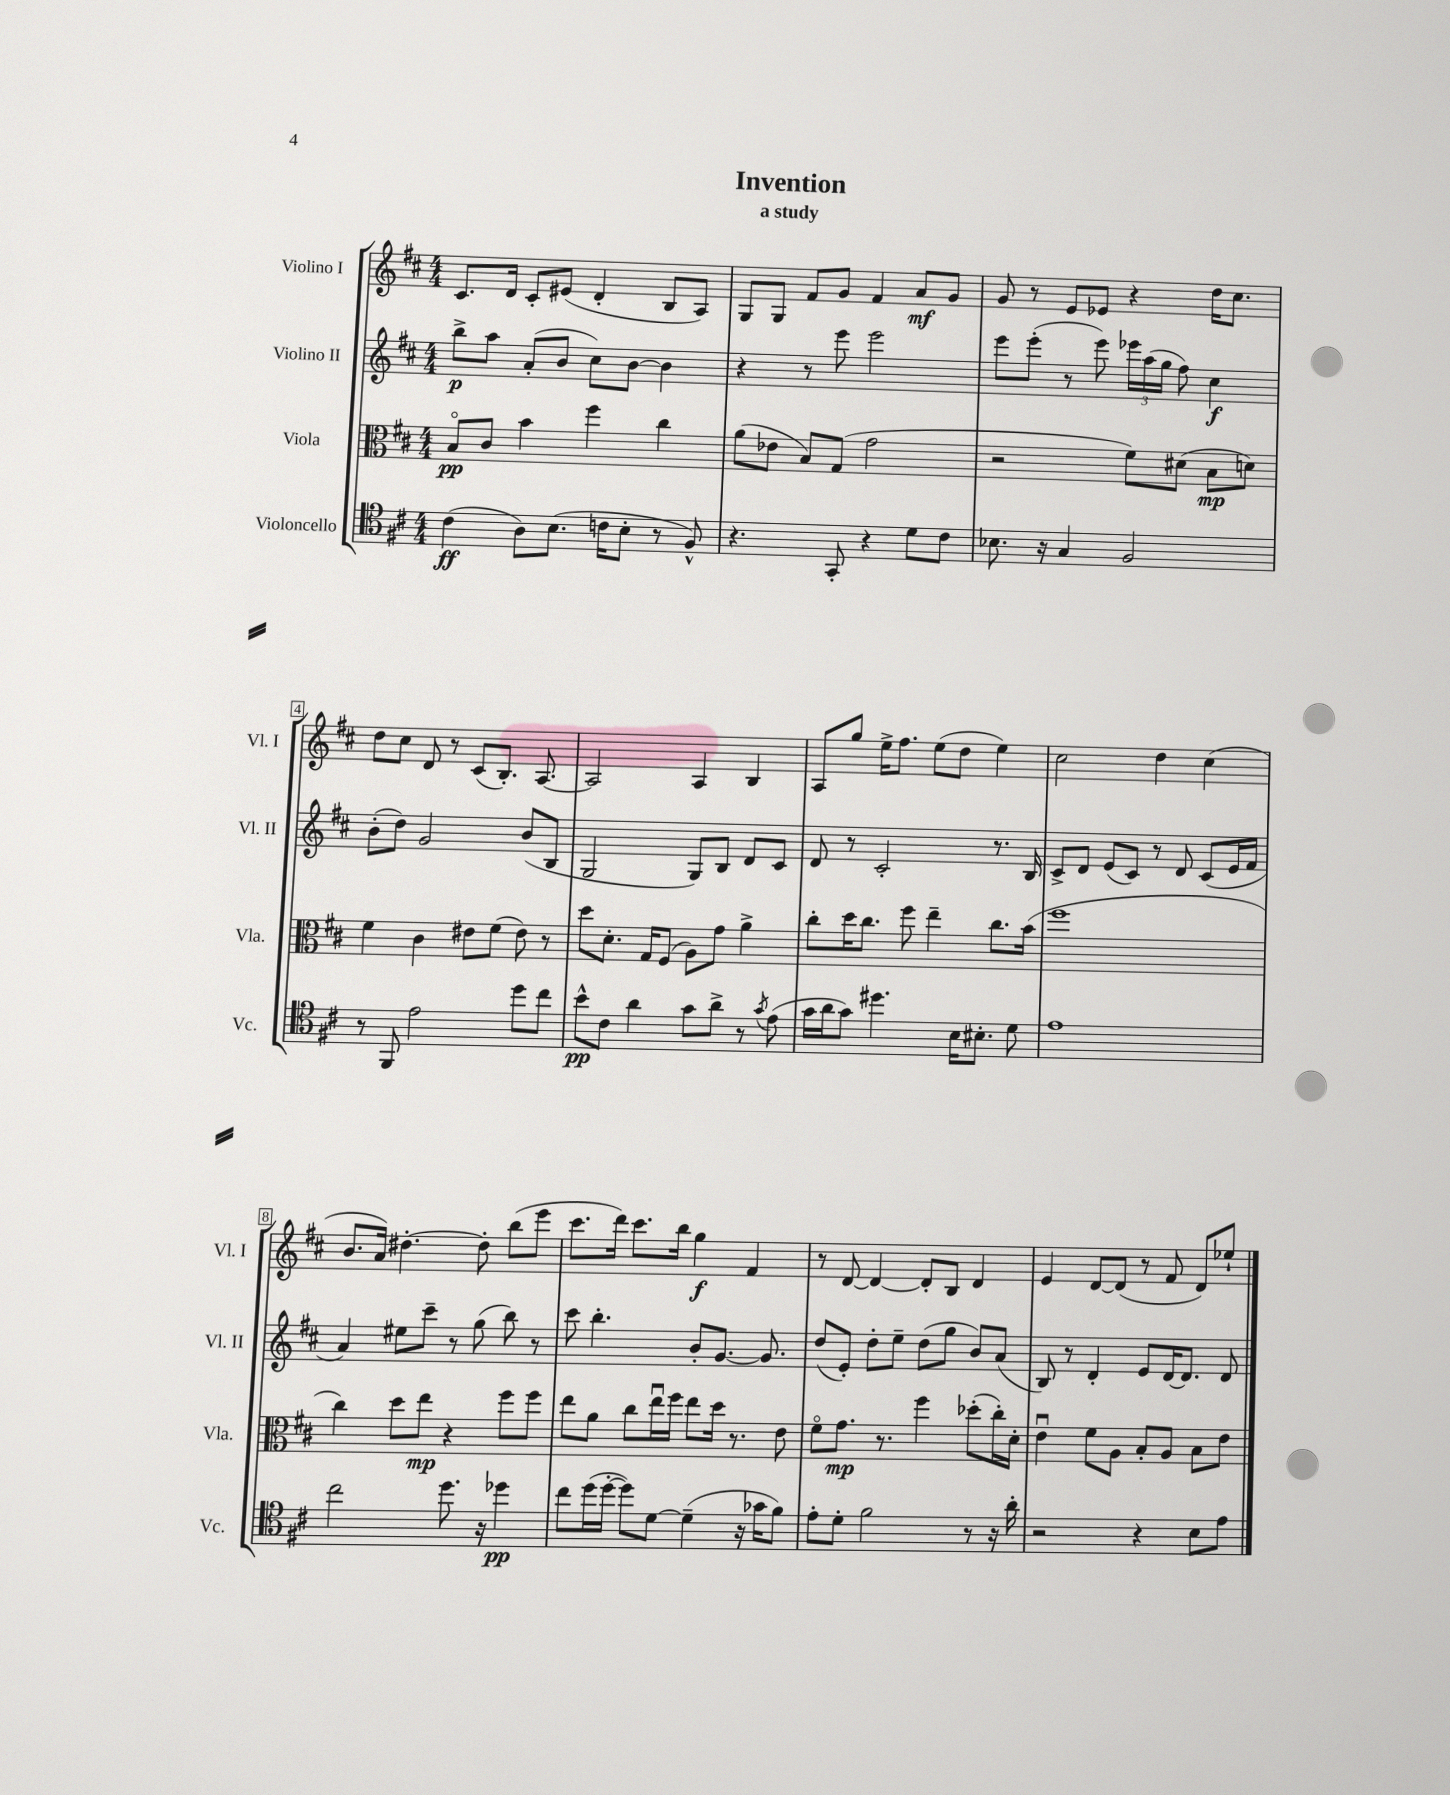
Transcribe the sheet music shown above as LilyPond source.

\header { title = "Invention" subtitle = "a study" }
<<
\new StaffGroup <<
\new Staff = "s0" \with { instrumentName = "Violino I" shortInstrumentName = "Vl. I" } {
    \clef treble \key d \major \numericTimeSignature \time 4/4
    \autoBeamOff cis'8.[ d'16] cis'8[-. eis'8]( d'4-. b8[ a8]) |
    g8[ g8] fis'8[ g'8] fis'4 a'8[\mf g'8] |
    g'8 r8 e'8[ ees'8] r4 d''16[ cis''8.] |
    d''8[ cis''8] d'8 r8 cis'8[( b8.]-.) a8.~ |
    a2 a4 b4 |
    a8[ g''8] e''16[-> fis''8.] e''8[( d''8] e''4) |
    cis''2 d''4 cis''4( |
    b'8.[ a'16]) dis''4.~-. dis''8-. b''8[( e'''8] |
    cis'''8.[ d'''16]) cis'''8.[ b''16] g''4\f fis'4 |
    r8 d'8~ d'4~ d'8[-. b8] d'4 |
    e'4 d'8[~ d'8]( r8 fis'8 d'8[) ees''8]-! \bar "|." |
}
\new Staff = "s1" \with { instrumentName = "Violino II" shortInstrumentName = "Vl. II" } {
    \clef treble \key d \major \numericTimeSignature \time 4/4
    \autoBeamOff b''8[->\p a''8] a'8[-.( b'8] cis''8[) b'8]~ b'4 |
    r4 r8 e'''8 e'''2 |
    e'''8[ e'''8]-.( r8 e'''8) \tuplet 3/2 { ees'''16[ a''16( g''16] } fis''8) cis''4\f |
    b'8[-.( d''8]) g'2 b'8[( b8] |
    g2 g8[) b8] d'8[ cis'8] |
    d'8 r8 cis'2-. r8. b16 |
    cis'8[-> d'8] e'8[( cis'8]) r8 d'8 cis'8[( e'16 fis'16] |
    a'4) eis''8[ cis'''8]-- r8 g''8( b''8) r8 |
    cis'''8 b''4.-. b'8[-. g'8.]~ g'8. |
    d''8[( e'8]-.) d''8[-. e''8]-- d''8[( g''8] b'8[) a'8]( |
    b8) r8 d'4-. e'8[ d'16~ d'8.] d'8 \bar "|." |
}
\new Staff = "s2" \with { instrumentName = "Viola" shortInstrumentName = "Vla." } {
    \clef alto \key d \major \numericTimeSignature \time 4/4
    \autoBeamOff b8[\flageolet\pp cis'8] b'4 fis''4 cis''4 |
    a'8[( ees'8] b8[) g8]( g'2 |
    r2 fis'8[) dis'8]( b8[\mp d'8]) |
    fis'4 cis'4 eis'8[ fis'8]( eis'8) r8 |
    d''8[ d'8.]-. g16[ fis8]( a8[) g'8] a'4-> |
    cis''8[-. d''16 cis''8.] fis''8 e''4-- cis''8.[ b'16]( |
    fis''1 |
    cis''4) d''8[ e''8]\mp r4 fis''8[ fis''8] |
    e''8[ a'8] cis''8[ e''16\downbow fis''16] e''8[ d''16] r8. e'8 |
    fis'8[\flageolet g'8.]\mp r8. fis''4 des''8[-.( cis''16-.) d'16]-. |
    e'4\downbow fis'8[ a8] b8[-. a8] b8[ e'8] \bar "|." |
}
\new Staff = "s3" \with { instrumentName = "Violoncello" shortInstrumentName = "Vc." } {
    \clef tenor \key d \major \numericTimeSignature \time 4/4
    \autoBeamOff cis'4\ff( a8[) b8.]( c'16[ b8]-. r8 fis8-^) |
    r4. g,8-. r4 d'8[ cis'8] |
    bes8. r16 g4 fis2 |
    r8 fis,8 e'2 d''8[ cis''8] |
    b'8[-^\pp cis'8] a'4 g'8[ a'8]-> r8 \acciaccatura { g'8 } e'8( |
    g'16[ a'16 g'8]) dis''4. b16[ bis8.]-. d'8 |
    e'1 |
    cis''2 d''8. r16 des''4\pp |
    cis''8[ d''16( d''16]~-. d''8[) d'8]~ d'4--( r16 ges'16[ fis'8]) |
    e'8[-. d'8]-. fis'2 r8 r16 a'16-. |
    r2 r4 b8[ e'8] \bar "|." |
}
>>
>>
\layout { \context { \Score \override BarNumber.stencil = #(make-stencil-boxer 0.1 0.3 ly:text-interface::print) } }
